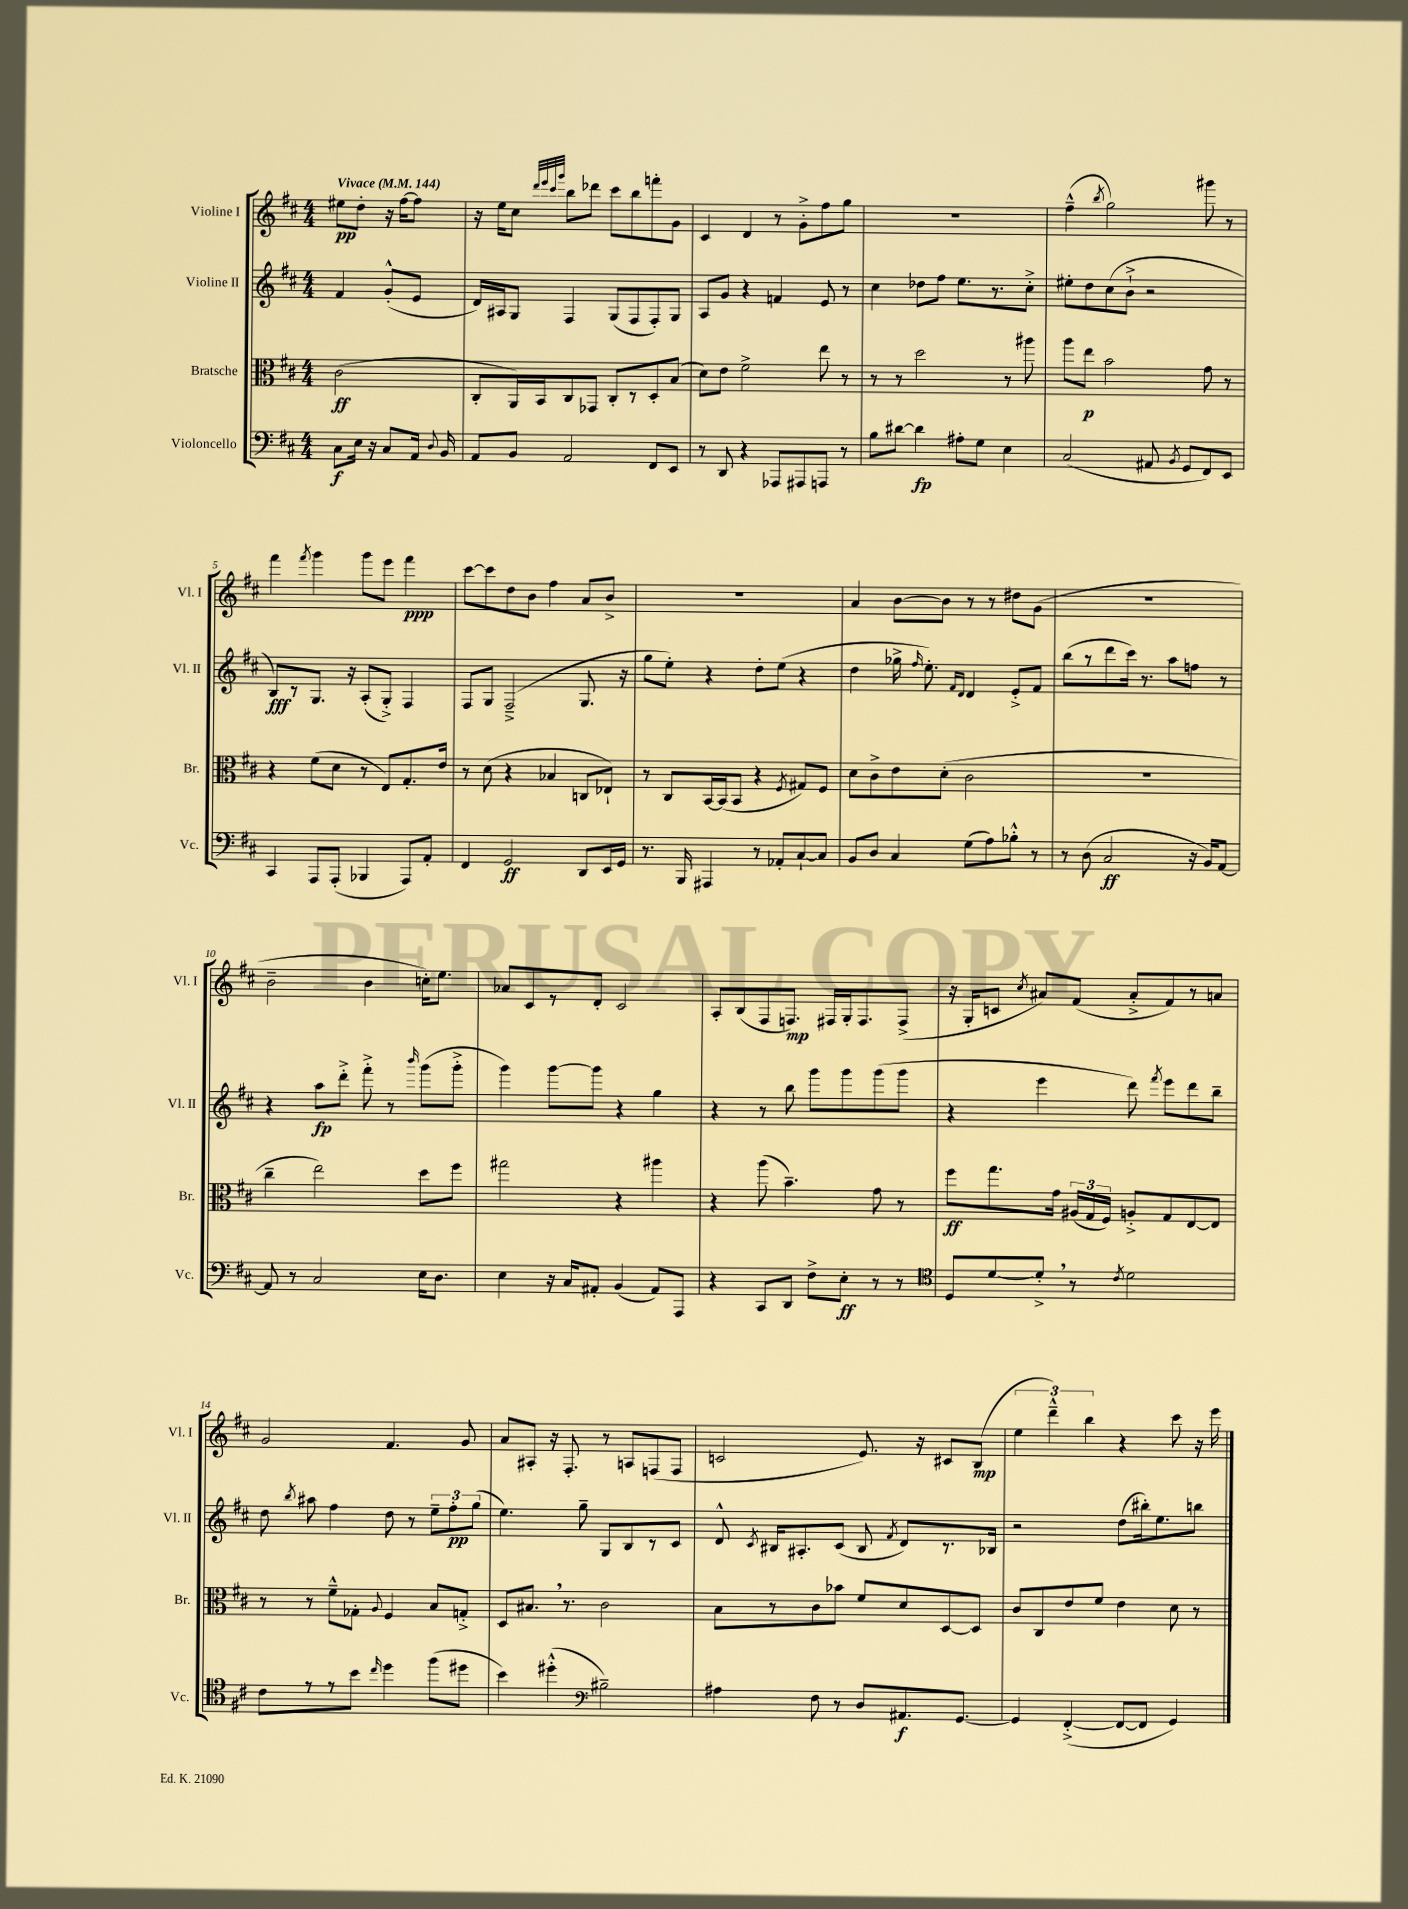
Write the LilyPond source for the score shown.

<<
\new StaffGroup <<
\new Staff = "s0" \with { instrumentName = "Violine I" shortInstrumentName = "Vl. I" } {
    \clef treble \key d \major \numericTimeSignature \time 4/4 \partial 2 \tempo "Vivace" 4 = 144
    \autoBeamOff eis''8[\pp d''8]-. r16 fis''16[~ fis''8] |
    r16 e''16[ cis''8] \grace { d'''32[ e'''32 cis'''32 g'''32] } b''8[ des'''8] cis'''8[ b''8 f'''8-. g'8] |
    cis'4 d'4 r8 g'8[-.-> fis''8 g''8] |
    R1 |
    fis''4---^( \acciaccatura { b''8 } g''2) gis'''8 r8 |
    fis'''4 \acciaccatura { fis'''8 } g'''4 g'''8[ e'''8] fis'''4\ppp |
    cis'''8[~ cis'''8 d''8 b'8] fis''4 a'8[ b'8]-> |
    R1 |
    a'4 b'8[~ b'8] r8 r8 dis''8[ g'8]( |
    R1 |
    b'2-- b'4 c''16[-.) e''8.] |
    aes'8[ cis'8 r8 d'8]-. cis'2 |
    a8[-. b8( fis8 f8.]\mp) fis16[ g16-. fis8. fis8]->( |
    r16 g16[-. c'8] \acciaccatura { cis''8 } ais'8[) fis'8]( ais'8[-.-> fis'8) r8 a'8] |
    g'2 fis'4. g'8 |
    a'8[ ais8]-. r16 fis8.-. r8 a8[ f8( f8] |
    c'2 e'8.) r16 cis'8[ b8]\mp( |
    \tuplet 3/2 { e''4 d'''4---^) b''4 } r4 cis'''8 r16 e'''16 \bar "|." |
}
\new Staff = "s1" \with { instrumentName = "Violine II" shortInstrumentName = "Vl. II" } {
    \clef treble \key d \major \numericTimeSignature \time 4/4 \partial 2
    \autoBeamOff fis'4 g'8[-.-^( e'8] |
    d'16[) ais16 g8] fis4 g8[( fis8 fis8-.) g8] |
    a8[ g'8] r4 f'4 e'8 r8 |
    cis''4 des''8[ fis''8] e''8.[ r8. cis''8]-.-> |
    eis''8[-. d''8 cis''8( b'8]-!-> r2 |
    b8[\fff) r8 g8.] r16 a8[-.( g8]-.->) fis4 |
    fis8[ g8] fis2--->( g8. r16 |
    g''8[ e''8]-.) r4 d''8[-. e''8]( r4 |
    d''4 ges''16-> \grace { fis''16 } e''8.-.) \grace { fis'16[ d'16] } d'4 e'8[-.-> fis'8] |
    b''8[( r8 d'''8 cis'''16]) r8. a''8[ f''8] r8 |
    r4 a''8[\fp d'''8]-.-> fis'''8-.-> r8 \grace { b'''16 } g'''8[( g'''8]-.-> |
    g'''4) g'''8[~ g'''8] r4 g''4 |
    r4 r8 b''8 g'''8[ g'''8 g'''8( g'''8] |
    r4 e'''4 d'''8) \acciaccatura { fis'''8 } e'''8[ d'''8 b''8]-- |
    d''8 \acciaccatura { b''8 } ais''8 fis''4 d''8 r8 \tuplet 3/2 { e''8[-- fis''8-.\pp g''8]( } |
    e''4.) g''8-- g8[ b8 r8 cis'8] |
    d'8-^ \acciaccatura { cis'8 } bis16[ ais8.-. cis'8]( bis8 \acciaccatura { fis'8 } d'8[) r8. bes16] |
    r2 d''8[( bis''16-.) e''8. b''8] \bar "|." |
}
\new Staff = "s2" \with { instrumentName = "Bratsche" shortInstrumentName = "Br." } {
    \clef alto \key d \major \numericTimeSignature \time 4/4 \partial 2
    \autoBeamOff cis'2\ff( |
    cis8[-. a,16) b,16 cis8 ges,8] cis8[-. r8 d8-. b8]( |
    d'8[) e'8] fis'2-> e''8 r8 |
    r8 r8 d''2 r8 ais''8 |
    a''8[ e''8]\p b'2 g'8 r8 |
    r4 fis'8[( d'8] r8 e8[) g8.-. e'16] |
    r8 d'8( r4 bes4 c8[ ees8]-!) |
    r8 cis8[ b,16~ b,16( b,8] r4 \acciaccatura { fis8 } gis8[) fis8] |
    d'8[ cis'8-> e'8 d'8]-.( cis'2 |
    R1 |
    cis''4-- e''2) d''8[ fis''8] |
    gis''2 r4 ais''4 |
    r4 a''8( b'4.--) g'8 r8 |
    fis''8[\ff g''8. g'16] \tuplet 3/2 { ais16[( g16 fis16]) } a8[-.-> g8 e8~ e8] |
    r8 r8 fis'8[---^ ges8]-. \appoggiatura { a8 } fis4 b8[ g8]-.-> |
    d8[ bis8.] \breathe r8. cis'2 |
    b8[ r8 cis'8 bes'8] fis'8[ d'8 d8~ d8] |
    cis'8[ cis8 e'8 fis'8] e'4 d'8 r8 \bar "|." |
}
\new Staff = "s3" \with { instrumentName = "Violoncello" shortInstrumentName = "Vc." } {
    \clef bass \key d \major \numericTimeSignature \time 4/4 \partial 2
    \autoBeamOff cis8[\f e16] r16 cis8[ a,16] \appoggiatura { d8 } b,16 |
    a,8[ b,8] a,2 fis,8[ e,8] |
    r8 d,8 r4 aes,,8[ ais,,8 a,,8] r8 |
    b8[ dis'8]~ dis'4\fp ais8[-. g8] e4 |
    cis2( ais,8 \acciaccatura { b,8 } g,8[ fis,8) e,8] |
    cis,4 a,,8[ a,,8]-.( bes,,4 a,,8[) a,8]-. |
    fis,4 g,2\ff d,8[ e,16 g,16] |
    r8. b,,16 ais,,4 r8 aes,8[-. cis8~-! cis8] |
    b,8[ d8] cis4 g8[( a8) bes8]-.-^ r8 |
    r8 d8( cis2\ff r16 b,16[) a,8]~ |
    a,8 r8 cis2 e16[ d8.] |
    e4 r16 cis16[ ais,8]-. b,4( ais,8[) a,,8] |
    r4 cis,8[ d,8] fis8[-> e8]-.\ff r8 r8 |
    \clef tenor d8[ d'8~ d'8]-.-> \breathe r8 \acciaccatura { cis'8 } d'2 |
    cis'8[ r8 r8 b'8] \grace { cis''16 } d''4 fis''8[( dis''8] |
    b'4) dis''4-.-^( \clef bass bis2--) |
    ais4 fis8 r8 d8[ ais,8.\f g,8.]~ |
    g,4 fis,4~-.->( fis,8[~ fis,8] g,4) \bar "|." |
}
>>
>>
